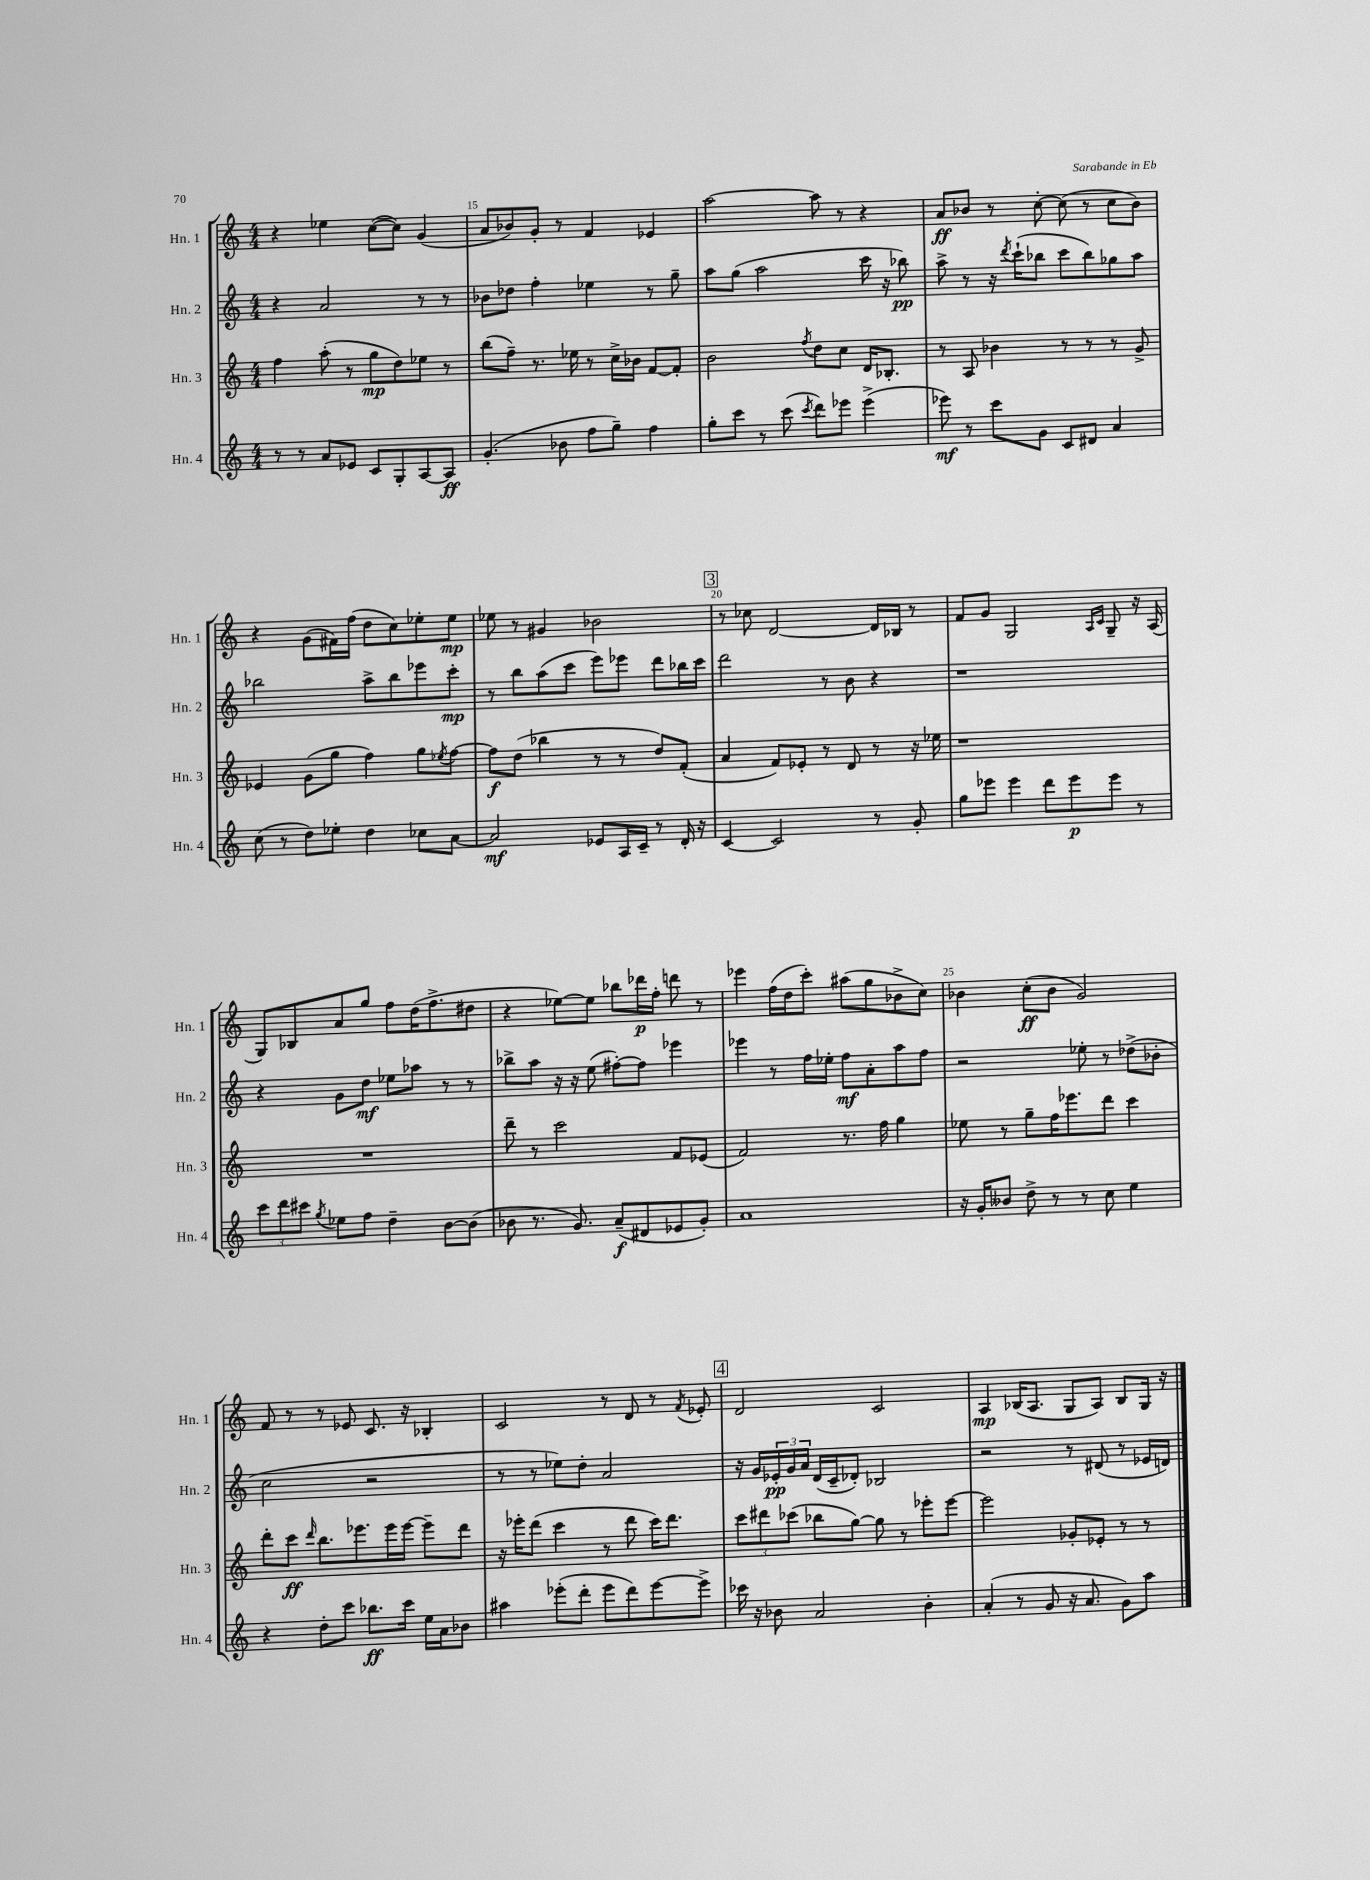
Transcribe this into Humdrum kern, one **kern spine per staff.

**kern	**dynam	**kern	**dynam	**kern	**dynam	**kern	**dynam
*part4	*part4	*part3	*part3	*part2	*part2	*part1	*part1
*staff4	*staff4	*staff3	*staff3	*staff2	*staff2	*staff1	*staff1
*I"Hn. 4	*	*I"Hn. 3	*	*I"Hn. 2	*	*I"Hn. 1	*
*I'Hn. 4	*	*I'Hn. 3	*	*I'Hn. 2	*	*I'Hn. 1	*
*clefG2	*	*clefG2	*	*clefG2	*	*clefG2	*
*k[]	*	*k[]	*	*k[]	*	*k[]	*
*M4/4	*	*M4/4	*	*M4/4	*	*M4/4	*
=14	=14	=14	=14	=14	=14	=14	=14
8r	.	4ff\	.	4r	.	4r	.
8r	.	.	.	.	.	.	.
8a/L	.	(8aa'\	.	2a/	.	4ee-X\	.
8e-X/J	.	8r	.	.	.	.	.
8c/L	.	8gg\L	mp	.	.	([8cc\L	.
8G'/	.	8dd\)	.	.	.	8cc\J])	.
[8A/	.	8ee-X\J	.	8r	.	(4g/	.
8A/J]	ff	8r	.	8r	.	.	.
=15	=15	=15	=15	=15	=15	=15	=15
(4.g'/	.	(8bb\L	.	8b-X\L	.	8a/L	.
.	.	8ff~\J)	.	8dd-X\J	.	8b-X/)	.
.	.	8.r	.	4ff'\	.	8g'/J	.
8b-X\	.	.	.	.	.	8r	.
.	.	16ee-X\	.	.	.	.	.
8ff\L	.	8r	.	4ee-X\	.	4f/	.
8gg~\J)	.	16cc^\LL	.	.	.	.	.
.	.	16b-X\JJ	.	.	.	.	.
4ff\	.	[8f/L	.	8r	.	4e-X/	.
.	.	8f'/J]	.	8gg~\	.	.	.
=16	=16	=16	=16	=16	=16	=16	=16
8gg'\L	.	2b\	.	8aa\L	.	[2aa\	.
8ccc\J	.	.	.	(8gg\J	.	.	.
8r	.	.	.	2aa\	.	.	.
(8ccc\	.	.	.	.	.	.	.
8qccc/	.	8qff/	.	.	.	.	.
8ddd\L)	.	8dd\L	.	.	.	8aa\]	.
8eee-X\J	.	8cc\J	.	.	.	8r	.
(4eee-^\	.	16d/KL	.	16ccc\	.	4r	.
.	.	8.B-X'/J	.	16r	.	.	.
.	.	.	.	8bb-X\)	pp	.	.
=17	=17	=17	=17	=17	=17	=17	=17
8eee-X\)	mf	8r	.	8aa^\	.	8a/L	ff
8r	.	8A/	.	8r	.	8b-X/J	.
8ccc\L	.	4b-X\	.	16r	.	8r	.
.	.	.	.	8qddd/	.	.	.
.	.	.	.	(16ccc`\KL	.	.	.
8g\J	.	.	.	8bb-X\J	.	[8cc'\	.
8c/L	.	8r	.	8ccc\L	.	(8cc\]	.
8d#X/J	.	8r	.	8bb-\)	.	8r	.
4a/	.	8r	.	8gg-X\	.	8cc\L	.
.	.	8g^/	.	8aa\J	.	8b-\J)	.
!!LO:LB:g=z
=18	=18	=18	=18	=18	=18	=18	=18
(8cc\	.	4e-X/	.	2bb-X\	.	4r	.
8r	.	.	.	.	.	.	.
8dd\L)	.	(8g\L	.	.	.	(8g\L	.
8ee-X'\J	.	8gg\J	.	.	.	16f#X\L)	.
.	.	.	.	.	.	(16ff\JJ	.
4dd\	.	4ff\)	.	8aa^\L	.	8dd\L	.
.	.	.	.	8bb-\	.	8cc\)	.
8cc-X\L	.	8gg\L	.	8eee-X\	.	8ee-X'\	.
.	.	8qee-X/	.	.	.	.	.
[8a\J	.	[8ff\J	.	8ccc'\J	mp	8ee-\J	mp
=19	=19	=19	=19	=19	=19	=19	=19
2a/]	mf	8ff\L]	f	8r	.	8ee-X\	.
.	.	(8dd\J	.	8bb\L	.	8r	.
.	.	4bb-X\	.	(8aa\	.	4g#X/	.
.	.	.	.	8ccc\J	.	.	.
8e-X/L	.	8r	.	8eee\L)	.	2b-X\	.
16A/L	.	8r	.	8eee-X\J	.	.	.
16c~/JJ	.	.	.	.	.	.	.
8r	.	8dd/L)	.	8ddd\L	.	.	.
16d'/	.	(8f'/J	.	16bb-X\L	.	.	.
16r	.	.	.	16ccc\JJ	.	.	.
!!LO:REH:place=s1:t=3
=20	=20	=20	=20	=20	=20	=20	=20
[4c/	.	4a/	.	2ddd\	.	8r	.
.	.	.	.	.	.	8cc-X\	.
2c/]	.	8f/L)	.	.	.	[2d/	.
.	.	8e-X'/J	.	.	.	.	.
.	.	8r	.	8r	.	.	.
.	.	8d/	.	8b\	.	.	.
8r	.	8r	.	4r	.	16d/LL]	.
.	.	.	.	.	.	16B-X/JJ	.
8g'/	.	16r	.	.	.	8r	.
.	.	16ee-X\	.	.	.	.	.
=21	=21	=21	=21	=21	=21	=21	=21
8gg\L	.	1r	.	1r	.	8f/L	.
8eee-X\J	.	.	.	.	.	8g/J	.
4eee-\	.	.	.	.	.	2G/	.
8ddd\L	.	.	.	.	.	.	.
8eee-\	p	.	.	.	.	.	.
.	.	.	.	.	.	16qqA/LL	.
.	.	.	.	.	.	16qqc/JJ	.
8eee-\J	.	.	.	.	.	8G~/	.
8r	.	.	.	.	.	16r	.
.	.	.	.	.	.	(16A/	.
!!LO:LB:g=z
=22	=22	=22	=22	=22	=22	=22	=22
12ccc\L	.	1r	.	4r	.	8G/L)	.
12ddd\	.	.	.	.	.	.	.
.	.	.	.	.	.	8B-X/	.
12ccc#X\J	.	.	.	.	.	.	.
8qgg/	.	.	.	.	.	.	.
8ee-X\L	.	.	.	8g\L	.	8a/	.
8ff\J	.	.	.	8dd\J	mf	8gg/J	.
4dd~\	.	.	.	8ee-X\L	.	8ff\L	.
.	.	.	.	8aa-X\J	.	(16dd\K	.
.	.	.	.	.	.	8.ff^\	.
[8b\L	.	.	.	8r	.	.	.
(8b\J]	.	.	.	8r	.	8dd#X\J	.
=23	=23	=23	=23	=23	=23	=23	=23
8b-X\	.	8ddd~\	.	8bb-X^\L	.	4r	.
8.r	.	8r	.	8aa\J	.	.	.
.	.	2ccc\	.	16r	.	[8ee-X\L)	.
8.g/)	.	.	.	16r	.	.	.
.	.	.	.	(8ee\	.	8ee-\J]	.
(8a~/L	f	.	.	[8ff#X'\L)	.	8bb-X\L	.
8d#X/	.	.	.	8ff#\J]	.	16ddd-X\L	p
.	.	.	.	.	.	16ff'\JJ	.
8e-X/	.	8f/L	.	4eee-X\	.	8dddn\	.
8g'/J)	.	(8e-X/J	.	.	.	8r	.
=24	=24	=24	=24	=24	=24	=24	=24
1a	.	2f/)	.	4eee-X\	.	4eee-X\	.
.	.	.	.	8r	.	(16ff\LL	.
.	.	.	.	.	.	16dd\J	.
.	.	.	.	16ff\LL	.	8ccc'\J)	.
.	.	.	.	16ee-X'\JJ	.	.	.
.	.	8.r	.	8ff\L	mf	(8aa#X\L	.
.	.	.	.	8a'\	.	8gg\	.
.	.	16ff\	.	.	.	.	.
.	.	4gg\	.	8aa\	.	8b-X^\	.
.	.	.	.	8ff\J	.	8cc\J)	.
=25	=25	=25	=25	=25	=25	=25	=25
16r	.	8ee-X\	.	2r	.	4b-X\	.
16g'/KL	.	.	.	.	.	.	.
8b--X/J	.	8r	.	.	.	.	.
8dd^\	.	8gg~\L	.	.	.	(8cc'\L	ff
8r	.	16ff\K	.	.	.	8b-\J	.
.	.	8.eee-X\	.	.	.	.	.
8r	.	.	.	8ee-X'\	.	2g/)	.
8cc\	.	8ddd\J	.	8r	.	.	.
4ee\	.	4ccc\	.	(8dd-X^\L	.	.	.
.	.	.	.	8b-X'\J	.	.	.
!!LO:LB:g=z
=26	=26	=26	=26	=26	=26	=26	=26
4r	.	8ddd'\L	.	2cc\	.	8f/	.
.	.	8ccc\J	ff	.	.	8r	.
.	.	16qqddd/	.	.	.	.	.
8dd'\L	.	8.bb\L	.	.	.	8r	.
8ccc\J	.	.	.	.	.	8e-X/	.
.	.	8.eee-X\	.	.	.	.	.
8.bb-X\L	ff	.	.	2r	.	8.c/	.
.	.	16eee-\L	.	.	.	.	.
16ccc\Jk	.	[16eee-\JJ	.	.	.	16r	.
16ee\LL	.	8eee-~\L]	.	.	.	4B-X'/	.
16a\J	.	.	.	.	.	.	.
8b-X\J	.	8ddd\J	.	.	.	.	.
=27	=27	=27	=27	=27	=27	=27	=27
4aa#X\	.	16r	.	8r	.	2c/	.
.	.	16eee-X'\KL	.	.	.	.	.
.	.	(8ddd\J	.	8r	.	.	.
(8eee-X'\L	.	4ccc\	.	8ee-X\L)	.	.	.
8ddd'\J	.	.	.	8dd'\J	.	.	.
8eee-\L	.	8r	.	2a/	.	8r	.
8ddd\)	.	8ddd\	.	.	.	8d/	.
[8eee-\	.	16ccc\KL)	.	.	.	8r	.
.	.	8.ddd\J	.	.	.	.	.
.	.	.	.	.	.	8qf/	.
8eee-^\J]	.	.	.	.	.	8e-X'/	.
!!LO:REH:place=s1:t=4
=28	=28	=28	=28	=28	=28	=28	=28
16ccc-X\	.	12ccc\L	.	16r	.	2d/	.
16r	.	.	.	16g/LL	.	.	.
.	.	12ddd#X\	.	.	.	.	.
8b-X\	.	.	.	24e-X'/	pp	.	.
.	.	(12ccc-X\J	.	24g/	.	.	.
.	.	.	.	24a/JJ	.	.	.
2a/	.	8bb-X\L	.	(16d/LL	.	.	.
.	.	.	.	16c~/J	.	.	.
.	.	[8gg\J)	.	8d-X'/J)	.	.	.
.	.	8gg\]	.	2B-X/	.	2c/	.
.	.	8r	.	.	.	.	.
4b-'\	.	8eee-X'\L	.	.	.	.	.
.	.	[8eee-\J	.	.	.	.	.
=29	=29	=29	=29	=29	=29	=29	=29
(4a'/	.	2eee-\]	.	2r	.	4A/	mp
8r	.	.	.	.	.	(16B-X/KL	.
.	.	.	.	.	.	8.A/J	.
8g/	.	.	.	.	.	.	.
16r	.	8g-X'/L	.	8r	.	8G/L	.
8.a/	.	.	.	.	.	.	.
.	.	8e-X'/J	.	(8d#X/	.	8A/J)	.
8g\L)	.	8r	.	8r	.	8B-/L	.
8aa\J	.	8r	.	16e-X/LL	.	16G/Jk	.
.	.	.	.	16dn/JJ)	.	16r	.
==	==	==	==	==	==	==	==
*-	*-	*-	*-	*-	*-	*-	*-
